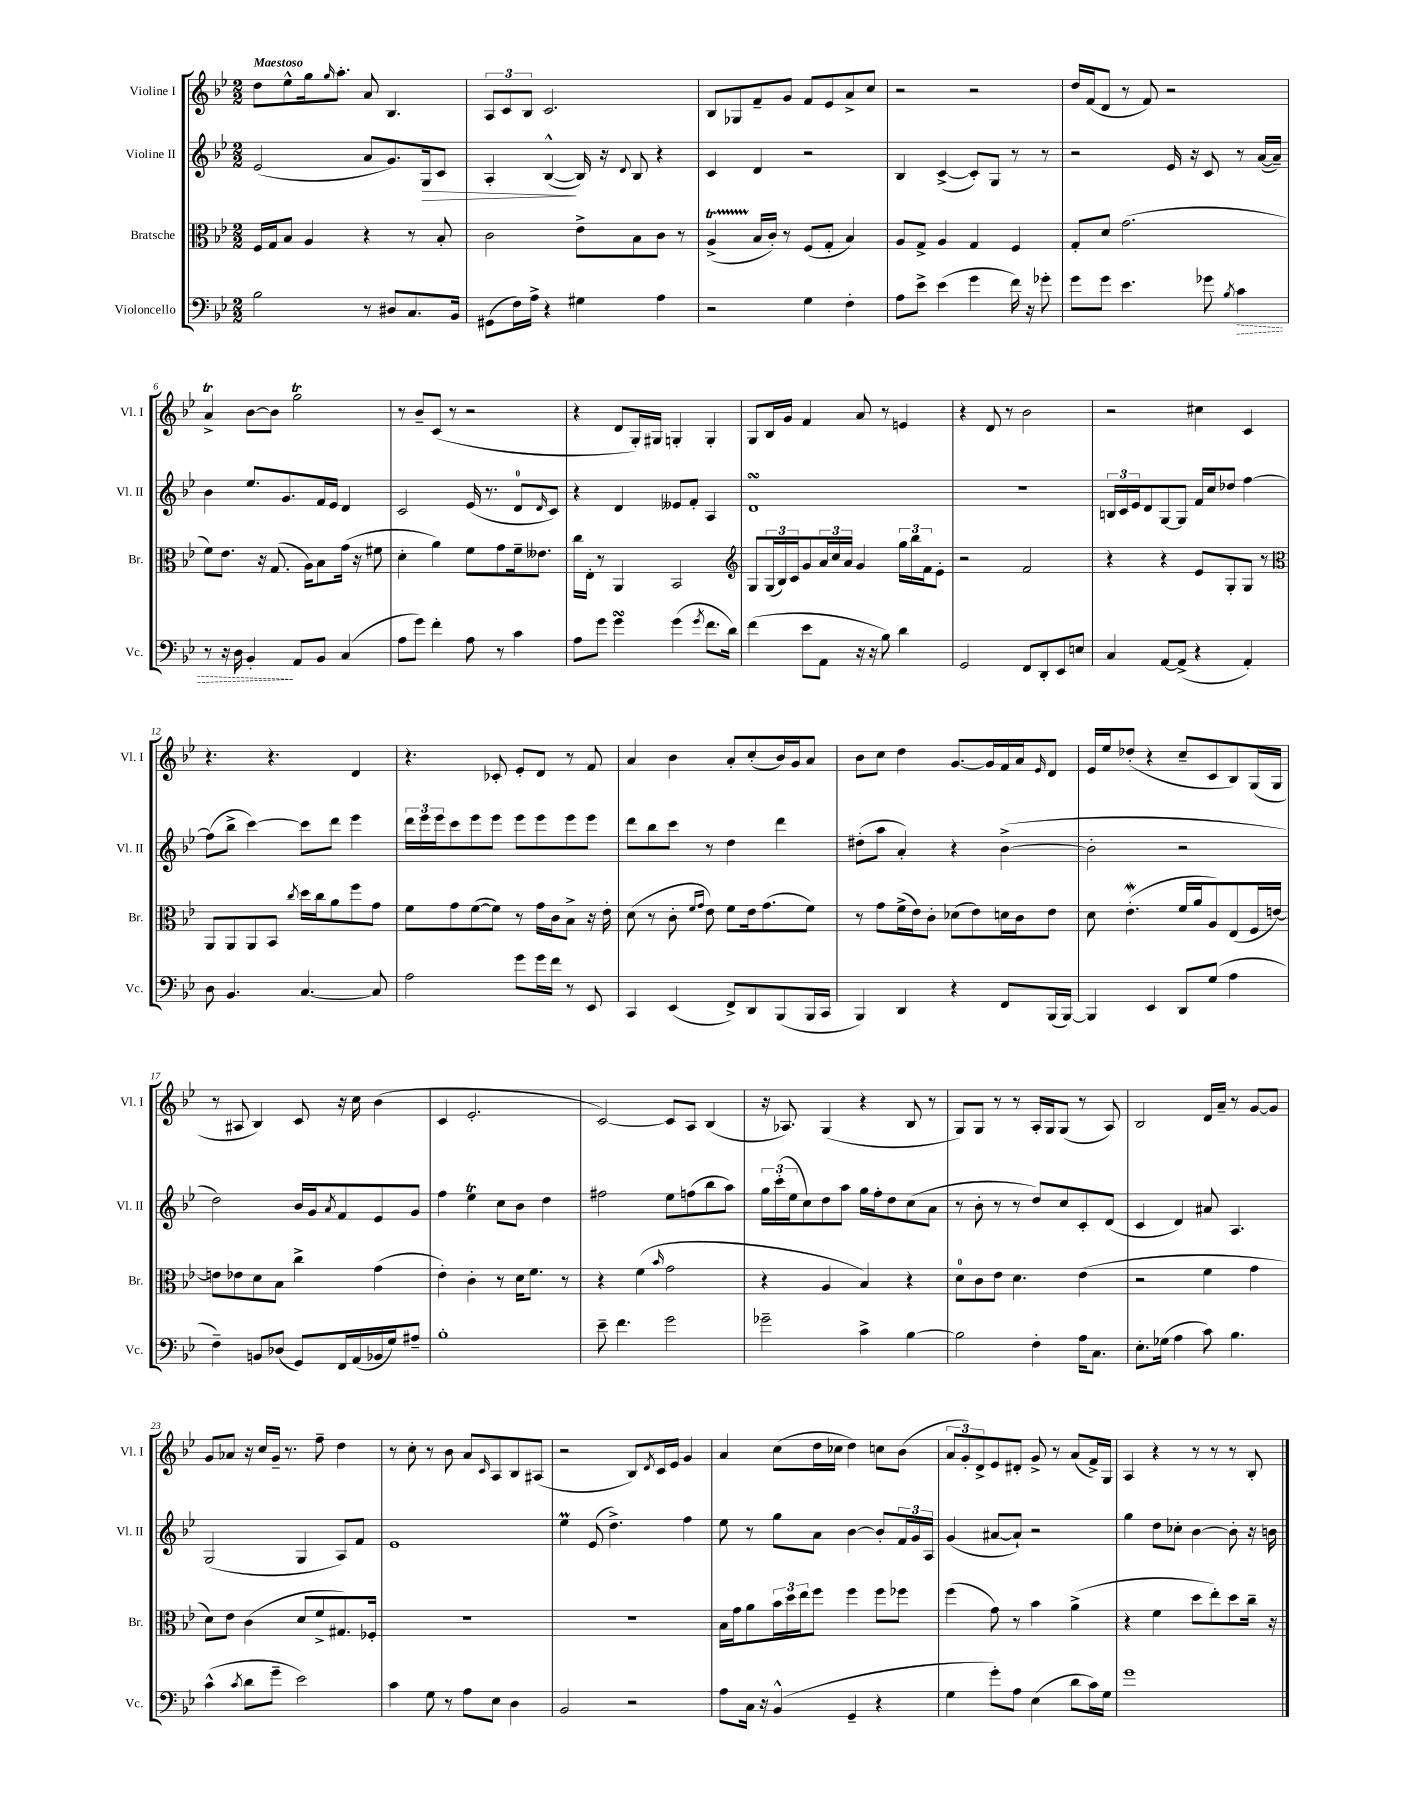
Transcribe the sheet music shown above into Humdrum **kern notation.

**kern	**dynam	**kern	**kern	**dynam	**kern
*part4	*part4	*part3	*part2	*part2	*part1
*staff4	*staff4	*staff3	*staff2	*staff2	*staff1
*I"Violoncello	*	*I"Bratsche	*I"Violine II	*	*I"Violine I
*I'Vc.	*	*I'Br.	*I'Vl. II	*	*I'Vl. I
*clefF4	*	*clefC3	*clefG2	*	*clefG2
*k[b-e-]	*	*k[b-e-]	*k[b-e-]	*	*k[b-e-]
*M2/2	*	*M2/2	*M2/2	*	*M2/2
=1	=1	=1	=1	=1	=1
!	!	!	!	!	!LO:TX:a:B:t=Maestoso
2B-\	.	16F/LL	(2e-/	.	8dd\L
.	.	16G/J	.	.	.
.	.	8B-/J	.	.	8ee-^^\
.	.	4A/	.	.	16gg\k
.	.	.	.	.	16qqgg/
.	.	.	.	.	8.aa'\J
8r	.	4r	8a/L	.	8a/
8D#X/L	.	.	8.g/)	.	4.B-/
8.C/	.	8r	.	.	.
!	!	!	!	!LO:HP:b	!
.	.	.	16G/k	>	.
.	.	8B-'/	8c/J	.	.
16BB-/Jk	.	.	.	.	.
=2	=2	=2	=2	=2	=2
(8GG#X\L	.	2c\	4A'/	.	12A/L
.	.	.	.	.	12c/
16F\L)	.	.	.	.	.
.	.	.	.	.	12B-/J
16A^\JJ	.	.	.	.	.
4r	.	.	([4B-^^/	.	2.c/
4G#X\	.	8e-^\L	16B-/])	]	.
.	.	.	16r	.	.
.	.	.	8qqd/	.	.
.	.	8B-\	8B-/	.	.
4A\	.	8c\J	4r	.	.
.	.	8r	.	.	.
=3	=3	=3	=3	=3	=3
2r	.	(4At^/	4c/	.	8B-/L
.	.	.	.	.	8G-X/
.	.	16B-/LL	4d/	.	8f~/
.	.	16c'/JJ)	.	.	.
.	.	8r	.	.	8g/J
4G\	.	(8F/L	2r	.	8f/L
.	.	8G'/J	.	.	8e-/
4F'\	.	4B-/)	.	.	8a^/
.	.	.	.	.	8cc/J
=4	=4	=4	=4	=4	=4
8A\L	.	8A/L	4B-/	.	2r
8e-^\J	.	8G^/J	.	.	.
(4e-\	.	4A/	([4c^/	.	.
4g\	.	4G/	8c'/L])	.	2r
.	.	.	8G/J	.	.
16f\)	.	4F/	8r	.	.
16r	.	.	.	.	.
8g-X'\	.	.	8r	.	.
=5	=5	=5	=5	=5	=5
8g\L	.	8G'/L	2r	.	16dd/LL
.	.	.	.	.	(16f/J
8g\J	.	8d/J	.	.	8d/J
4.e-\	.	(2.g\	.	.	8r
.	.	.	.	.	8f/)
.	.	.	16e-/	.	2r
.	.	.	16r	.	.
8g-X\	.	.	8c/	.	.
8qB-/	.	.	.	.	.
!	!LO:HP:b	!	!	!	!
4c\	>	.	8r	.	.
.	.	.	([16a/LL	.	.
.	.	.	16a~/JJ])	.	.
!!LO:LB:g=z
=6	=6	=6	=6	=6	=6
8r	.	8f\L)	4b-\	.	4at^/
16r	.	8.e-\J	.	.	.
16D\	.	.	.	.	.
4BB-'/	.	.	8.ee-/L	.	[8b-\L
.	.	16r	.	.	.
.	.	(8.G/	.	.	8b-\J]
.	.	.	8.g/	.	.
8AA/L	]	.	.	.	2ggT\
.	.	16A\KL)	.	.	.
8BB-/J	.	8B-\	16f/L	.	.
.	.	.	16e-/JJ	.	.
(4C/	.	(16g\Jk	4d/	.	.
.	.	16r	.	.	.
.	.	8f#X\	.	.	.
=7	=7	=7	=7	=7	=7
8A\L	.	4d'\	2c/	.	8r
8g\J)	.	.	.	.	8b-~/L
4f'\	.	4a\)	.	.	(8c/J
.	.	.	.	.	8r
8A\	.	8f\L	(16e-/	.	2r
.	.	.	8.r	.	.
8r	.	8g\	.	.	.
4c\	.	16f~\k	8d/L	.	.
.	.	8.e--X\J	.	.	.
.	.	.	16qqd/	.	.
.	.	.	8c/J)	.	.
=8	=8	=8	=8	=8	=8
8A\L	.	16cc\LL	4r	.	4r
.	.	16E-'\JJ	.	.	.
8g\J	.	8r	.	.	.
4gsSSS\	.	4AA/	4d/	.	8d/L
.	.	.	.	.	16G'/L)
.	.	.	.	.	16G#X/JJ
(4g\	.	2BB-/	8e--X/L	.	4Gn'/
.	.	.	8f'/J	.	.
8qg/	.	.	.	.	.
8.f\L	.	.	4A/	.	4G'/
16d\Jk)	.	.	.	.	.
=9	=9	=9	=9	=9	=9
*	*	*clefG2	*	*	*
(4f\	.	8G/L	1dsSsS	.	8G/L
.	.	(24G/L	.	.	16B-/L
.	.	24B-/)	.	.	.
.	.	.	.	.	16g/JJ
.	.	24c/J	.	.	.
8e-\L	.	8g/	.	.	4f/
8AA\J	.	24a/L	.	.	.
.	.	24cc/	.	.	.
.	.	24a/JJ	.	.	.
16r	.	4g/	.	.	8a/
16r	.	.	.	.	.
8B-\)	.	.	.	.	8r
4d\	.	24gg\LL	.	.	4en/
.	.	24bb-\	.	.	.
.	.	24f\J	.	.	.
.	.	8e-'\J	.	.	.
=10	=10	=10	=10	=10	=10
2GG/	.	2r	1r	.	4r
.	.	.	.	.	8d/
.	.	.	.	.	8r
8FF/L	.	2f/	.	.	2b-\
8DD'/	.	.	.	.	.
8EE-/	.	.	.	.	.
8En/J	.	.	.	.	.
=11	=11	=11	=11	=11	=11
4C/	.	4r	24Bn/LL	.	2r
.	.	.	24c/	.	.
.	.	.	24e-/J	.	.
.	.	.	8d/	.	.
[8AA/L	.	4r	[8G/	.	.
(8AA^/J]	.	.	8G/J]	.	.
4r	.	8e-/L	16f/LL	.	4cc#X\
.	.	.	16cc/J	.	.
.	.	8G'/	8dd-X/J	.	.
4AA'/)	.	8G/J	[4ff\	.	4c/
.	.	8r	.	.	.
!!LO:LB:g=z
=12	=12	=12	=12	=12	=12
*	*	*clefC3	*	*	*
8D\	.	8AA/L	(8ff\L]	.	4.r
4.BB-/	.	8AA/	8bb-^\J	.	.
.	.	8AA/	[4ccc\)	.	.
.	.	8BB-/J	.	.	4.r
.	.	8qcc/	.	.	.
[4.C/	.	16dd\LL	8ccc\L]	.	.
.	.	16cc\J	.	.	.
.	.	8a\	8ddd\J	.	.
.	.	8ff\	4eee-\	.	4d/
8C/]	.	8g\J	.	.	.
=13	=13	=13	=13	=13	=13
2A\	.	8f\L	24ddd\LL	.	4.r
.	.	.	24eee-\	.	.
.	.	.	24eee-\J	.	.
.	.	8g\	8ccc\	.	.
.	.	([8f\	8eee-\	.	.
.	.	8f\J])	8eee-\J	.	8c-X'/
8g\L	.	8r	8eee-\L	.	8e-'/L
16g\L	.	16g\LL	8eee-\	.	8d/J
16f\JJ	.	16c\J	.	.	.
8r	.	8B-^\J	8eee-\	.	8r
8EE-/	.	16r	8eee-\J	.	8f/
.	.	16e-'\	.	.	.
=14	=14	=14	=14	=14	=14
4CC/	.	(8d\	8ddd\L	.	4a/
.	.	8r	8bb-\	.	.
(4EE-/	.	8c'\	8ccc\J	.	4b-\
.	.	16qqf/LL	.	.	.
.	.	16qqg/JJ	.	.	.
.	.	8e-\)	8r	.	.
8FF^/L)	.	8f\L	4dd\	.	8a'/L
8DD/	.	16e-\k	.	.	(8cc'/
.	.	(8.g\	.	.	.
(8BBB-/	.	.	4ddd\	.	16b-/L)
.	.	.	.	.	16g/J
16BBB-/L	.	8f\J)	.	.	8a/J
16CC/JJ	.	.	.	.	.
=15	=15	=15	=15	=15	=15
4BBB-/)	.	8r	(8dd#X'\L	.	8b-\L
.	.	8g\L	8aa\J	.	8cc\J
4DD/	.	(16f^\L	4a'/)	.	4dd\
.	.	16e-\J)	.	.	.
.	.	8c'\J	.	.	.
4r	.	(8d-X\L	4r	.	[8.g/L
.	.	8e-\)	.	.	.
.	.	.	.	.	16g/L]
8FF/L	.	16dn\L	([4b-^\	.	16f/
.	.	16c\J	.	.	16a/J
.	.	.	.	.	16qqe-/
(16BBB-/L	.	8e-\J	.	.	8d/J
[16BBB-/JJ)	.	.	.	.	.
=16	=16	=16	=16	=16	=16
4BBB-/]	.	8d\	2b-'\]	.	16e-/LL
.	.	.	.	.	16ee-/J
.	.	(4.e-w'\	.	.	(8dd-X'/J
4EE-/	.	.	.	.	4r
8DD/L	.	16f/LL	2r	.	8cc~/L
.	.	16a/J	.	.	.
(8G/J	.	8A/)	.	.	8c/
4A\	.	(8E-/	.	.	8B-/)
.	.	16F/L	.	.	(16G/L
.	.	[16en/JJ)	.	.	16G/JJ
!!LO:LB:g=z
=17	=17	=17	=17	=17	=17
4F~\)	.	8en\L]	2dd\)	.	8r
.	.	8e-X\	.	.	8A#X/
8BBn/L	.	8d\	.	.	4B-/)
(8D-X/J	.	8B-\J	.	.	.
8GG/L)	.	4cc^\	16b-/LL	.	8c/
.	.	.	16g/J	.	.
.	.	.	8qa/	.	.
16FF/L	.	.	8f/	.	16r
(16AA/	.	.	.	.	16cc\
16BB-X/	.	(4g\	8e-/	.	(4b-\
16G/J)	.	.	.	.	.
8A#X~/J	.	.	8g/J	.	.
=18	=18	=18	=18	=18	=18
1B-'	.	4e-'\)	4ff\	.	4c/
.	.	4c'\	4ee-T\	.	2.e-'/
.	.	8r	8cc\L	.	.
.	.	16d\KL	8b-\J	.	.
.	.	8.f\J	.	.	.
.	.	.	4dd\	.	.
.	.	8r	.	.	.
=19	=19	=19	=19	=19	=19
8e-~\	.	4r	2ff#X\	.	[2c/)
4.f\	.	.	.	.	.
.	.	(4f\	.	.	.
.	.	16qqb-/	.	.	.
2g\	.	2g\	8ee-\L	.	8c/L]
.	.	.	(8ffn\	.	8A/J
.	.	.	8bb-\	.	(4B-/
.	.	.	8aa\J)	.	.
=20	=20	=20	=20	=20	=20
2g-X~\	.	4r	24gg\LL	.	16r
.	.	.	(24ccc'\	.	.
.	.	.	.	.	8.A-X/)
.	.	.	24ee-\J	.	.
.	.	.	8cc\)	.	.
.	.	4A/	8dd\	.	(4G/
.	.	.	8aa\J	.	.
4c^\	.	4B-/)	16gg\LL	.	4r
.	.	.	16ff'\J	.	.
.	.	.	8dd\	.	.
[4B-\	.	4r	(8cc\	.	8B-/
.	.	.	8a\J	.	8r
=21	=21	=21	=21	=21	=21
2B-\]	.	8d\L	8r	.	8G/L)
.	.	8c\	8b-'\	.	8G/J
.	.	8e-\J	8r	.	8r
.	.	4.d\	8r	.	8r
4F'\	.	.	8dd/L)	.	16A'/LL
.	.	.	.	.	16G/J
.	.	.	8cc/	.	(8G/J
16A\KL	.	(4e-\	8c'/	.	8r
8.C\J	.	.	.	.	.
.	.	.	(8d/J	.	8A/)
=22	=22	=22	=22	=22	=22
8.E-'\L	.	2r	4c/	.	2B-/
(16G-X\Jk	.	.	.	.	.
4A\	.	.	4d/)	.	.
8c\)	.	4f\	8a#X/	.	16d/LL
.	.	.	.	.	16a~/JJ
4.B-\	.	.	4.A/	.	8r
.	.	4g\	.	.	[8g/L
.	.	.	.	.	8g/J]
!!LO:LB:g=z
=23	=23	=23	=23	=23	=23
(4c^^\	.	8d\L)	(2G/	.	8g/L
.	.	8e-\J	.	.	8a-X/J
8qc/	.	.	.	.	.
8d\L	.	(4c\	.	.	16r
.	.	.	.	.	16cc/LL
8g~\J	.	.	.	.	16g~/JJ
.	.	.	.	.	8.r
2e-\)	.	8d/L	4G/	.	.
.	.	8f^/	.	.	8ff~\
.	.	8.G#X/)	8A/L)	.	4dd\
.	.	.	8f/J	.	.
.	.	16F-X'/Jk	.	.	.
=24	=24	=24	=24	=24	=24
4c\	.	1r	1e-	.	8r
.	.	.	.	.	8cc'\
8G\	.	.	.	.	8r
8r	.	.	.	.	8b-\
8A\L	.	.	.	.	8a/L
.	.	.	.	.	16qqc/
8E-\J	.	.	.	.	8A/
4D\	.	.	.	.	8B-/
.	.	.	.	.	(8A#X/J
=25	=25	=25	=25	=25	=25
2BB-/	.	1r	4ee-M\	.	2r
.	.	.	(8e-/	.	.
.	.	.	4.dd^\)	.	.
2r	.	.	.	.	8B-/L)
.	.	.	.	.	8qd/
.	.	.	.	.	16c/L
.	.	.	.	.	16e-/JJ
.	.	.	4ff\	.	4g/
=26	=26	=26	=26	=26	=26
8A\L	.	16B-\LL	8ee-\	.	4a/
.	.	16g\J	.	.	.
16C\Jk	.	8a\	8r	.	.
16r	.	.	.	.	.
(4BB-^^/	.	24b-\L	8gg\L	.	(8cc\L
.	.	24dd\	.	.	.
.	.	24ee-\J	.	.	.
.	.	8ff\J	8a\J	.	16dd\L
.	.	.	.	.	16cc-X\JJ
4GG~/	.	4ff\	[4b-\	.	4dd\)
4r	.	8ff\L	8b-'/L]	.	8ccn\L
.	.	8ff-X\J	24f/L	.	(8b-\J
.	.	.	24g/	.	.
.	.	.	24A/JJ	.	.
=27	=27	=27	=27	=27	=27
4G\	.	(4ff\	(4g/	.	12a/L
.	.	.	.	.	12g'/)
.	.	.	.	.	12d^/
8g'\L)	.	8g\)	[8a#X/L	.	8e-/
8A\J	.	8r	8a#`/J])	.	8d#X'/J
(4E-\	.	4b-\	2r	.	8g^/
.	.	.	.	.	8r
8d\L	.	(4a^\	.	.	(8a/L
16c\L)	.	.	.	.	16f^/L)
16G\JJ	.	.	.	.	16G/JJ
=28	=28	=28	=28	=28	=28
1g	.	4r	4gg\	.	4A/
.	.	4f\	8dd\L	.	4r
.	.	.	8cc-X'\J	.	.
.	.	8dd\L	[4b-\	.	8r
.	.	8ee-'\)	.	.	8r
.	.	8dd\	8b-'\]	.	8r
.	.	16cc~\Jk	16r	.	8B-'/
.	.	16r	16bn\	.	.
==	==	==	==	==	==
*-	*-	*-	*-	*-	*-
